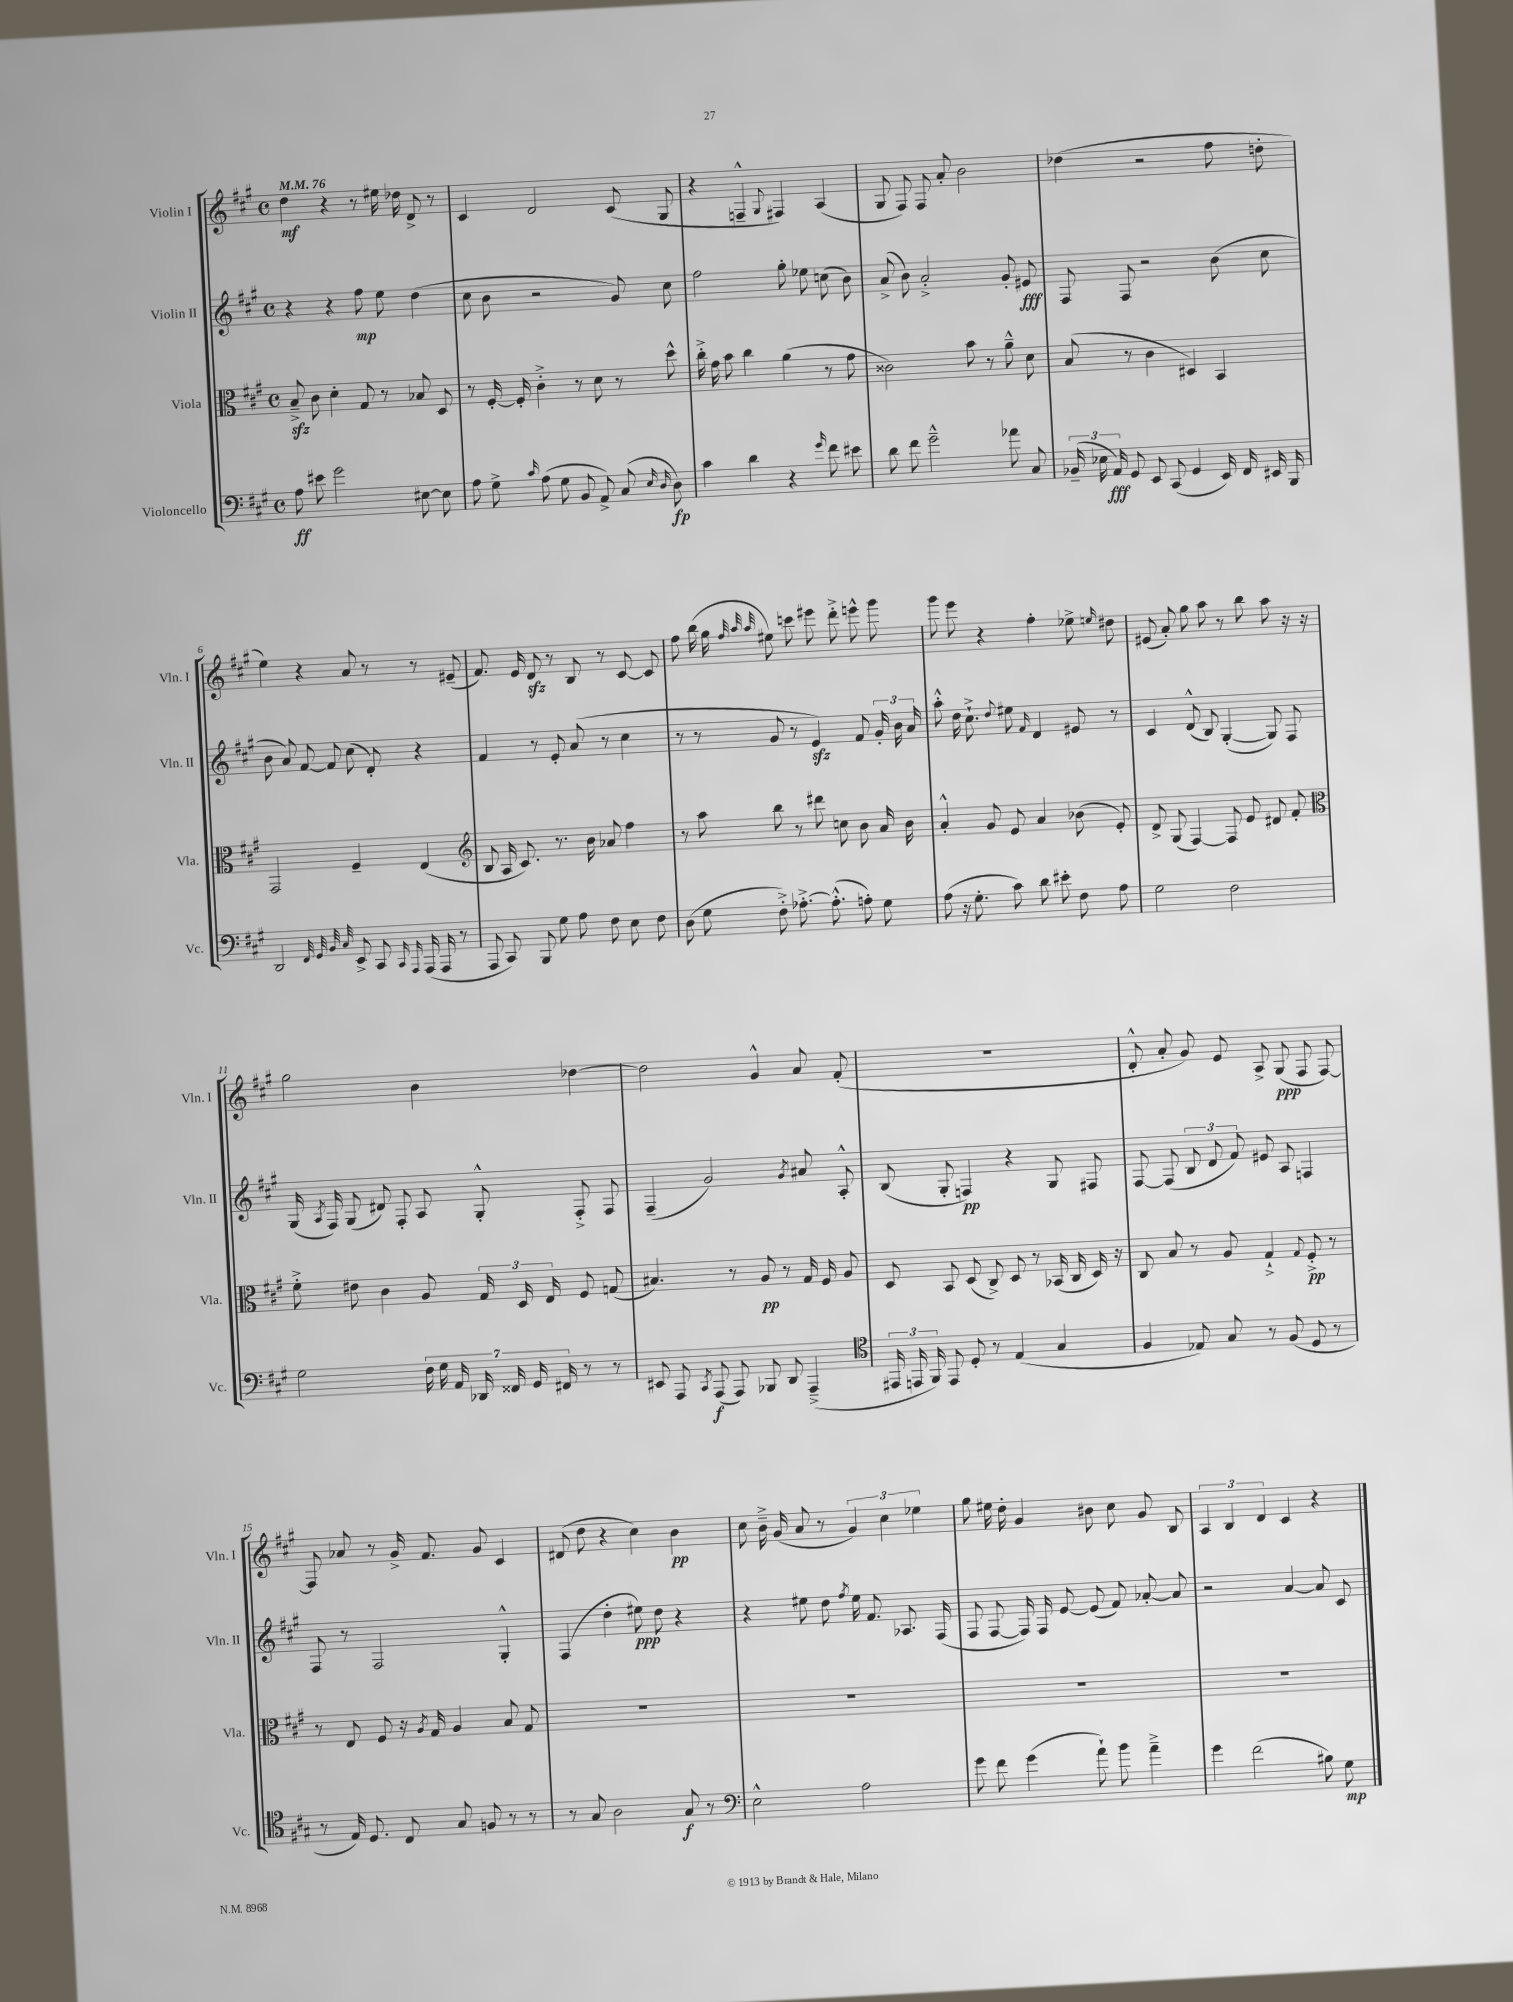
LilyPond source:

<<
\new StaffGroup <<
\new Staff = "s0" \with { instrumentName = "Violin I" shortInstrumentName = "Vln. I" } {
    \clef treble \key a \major \defaultTimeSignature \time 4/4 \tempo 4 = 76
    \autoBeamOff d''4\mf r4 r8 eis''16 des''16 d'8-> r8 |
    cis'4 d'2 cis'8( gis8 |
    r4 f4---^ \appoggiatura { gis8 } fis4) a4( |
    gis8 fis8) fis8 a'8-. b'2 |
    des''4( r2 fis''8 d''8-. |
    e''4) r4 a'8 r8 r8 eis'8--( |
    fis'8.) e'16 d'8\sfz r8 b8 r8 cis'8~ cis'8 |
    fis''8 b''16( gis''16 \grace { fis''32 a''32 a''32 } eis''8) c'''8 eis'''8 d'''8-.-> e'''8-^ gis'''8 |
    gis'''8 e'''8 r4 fis''4-. ees''8-> \grace { e''16 } dis''8 |
    eis'8( a'8-.) gis''8 a''8 r8 b''8 a''8 r16 r16 |
    gis''2 b'4 des''4~ |
    des''2 gis'4-^ a'8 fis'8-.( |
    R1 |
    d'8-.-^ a'8-. gis'8) e'8 a8-> gis8\ppp( fis8 fis8~) |
    fis8 aes'8 r8 gis'16-> fis'8. gis'8 cis'4 |
    dis'8( d''8 r4 cis''4) b'4\pp |
    cis''8 b'16---> gis'16( a'8 r8 \tuplet 3/2 { gis'4) cis''4 ees''4 } |
    gis''8 eis''16 d''16-. gis'4 bis'8 cis''8 gis'8 b8 |
    \tuplet 3/2 { a4 b4 d'4 } cis'4 r4 \bar "|." |
}
\new Staff = "s1" \with { instrumentName = "Violin II" shortInstrumentName = "Vln. II" } {
    \clef treble \key a \major \defaultTimeSignature \time 4/4
    \autoBeamOff r4 r4 fis''8\mp e''8 d''4( |
    cis''8 b'8 r2 gis'8) cis''8 |
    fis''2 gis''8-. ees''8 c''8( b'8) |
    a'8->( b'8) a'2-.-> gis'8-. eis'8\fff |
    fis8 fis8 r2 b'8( cis''8 |
    b'8 a'8) fis'8~ fis'8 cis''8( d'8-.) r4 |
    fis'4 r8 e'8-. a'8( r8 cis''4 |
    r8 r8 gis'8 r8 e'4\sfz) fis'8 \tuplet 3/2 { gis'16-. b'16 a'16 } |
    a''8-.-^ d''16 cis''8.-!-> \appoggiatura { d''8 } eis''8 \grace { fis'16 } d'4 eis'8 r8 |
    cis'4 d'8-^( b8) gis4~-.( gis8) fis8 |
    gis16( \acciaccatura { a8 } fis16) gis8( dis'8) fis8-. a8 gis8-.-^ fis8-.-> fis8 |
    fis4--( gis'2) \acciaccatura { gis'8 } ais'8 a8-.-^ |
    b8( gis8-. f4\pp) r4 gis8 fis8 |
    fis8~ fis8( \tuplet 3/2 { b8 d'8 fis'8) } eis'8 a8 f4 |
    fis8 r8 fis2 gis4-.-^ |
    fis4( d''4-. eis''8\ppp) d''8 r4 |
    r4 eis''8 d''8 \acciaccatura { fis''8 } eis''16 fis'8. aes8. fis16( |
    fis8 fis8~ fis16) fis16 e'8~ e'8( fis'8) aes'8~-. aes'8 |
    r2 a'4~ a'8 cis'8 \bar "|." |
}
\new Staff = "s2" \with { instrumentName = "Viola" shortInstrumentName = "Vla." } {
    \clef alto \key a \major \defaultTimeSignature \time 4/4
    \autoBeamOff b8--->\sfz cis'8 d'4-. gis8 r8 bes8 d8 |
    r8 fis16~-. fis16-. cis'4-.-> r8 d'8 r8 d''8-^ |
    cis''16-.-> gis'16 b'8 cis''4 a'4( r8 gis'8 |
    cisis'2) b'8 r8 a'8---^ d'8 |
    b8( r8 cis'4 dis4) b,4 |
    gis,2 fis4-- e4( |
    \clef treble b8 a16 cis'8.) r8. b'16 aes'8 fis''4 |
    r8 a''8 b''8 r8 dis'''8 c''8 b'8 a'16 b'16 |
    a'4-.-^ gis'8 e'8 a'4 bes'8( e'8-.) |
    d'8-> gis8( fis4~) fis8 e'8 dis'8 fis'8-. |
    \clef alto fis'8-.-> eis'8 cis'4 a8 \tuplet 3/2 { gis16 d16 e16 } fis8 g8( |
    bis4.) r8 a8\pp r8 gis16 fis16 a8 |
    d8 b,8 d8( cis8->) d8 r8 bes,16( cis16 d16) r16 |
    cis8 b8 r8 a8 gis4-!-> \appoggiatura { gis8 } fis8-.->\pp r8 |
    r8 e8 fis8 r16 \acciaccatura { a8 } gis16 a4 b8 gis8 |
    R1 |
    R1 |
    R1 |
    R1 \bar "|." |
}
\new Staff = "s3" \with { instrumentName = "Violoncello" shortInstrumentName = "Vc." } {
    \clef bass \key a \major \defaultTimeSignature \time 4/4
    \autoBeamOff a8\ff eis'8 gis'2 eis8~ eis8 |
    a8 gis8-> \grace { cis'16 } a8( gis8 b,8 a,8->) cis8( \grace { e16 d16 } d8\fp) |
    cis'4 d'4 r4 \grace { gis'16 } fis'8 eis'8 |
    d'8 fis'8 gis'2---^ aes'8 cis8 |
    \tuplet 3/2 { bes,16--( ees16 a,16\fff) } gis,8 e,8 cis,8( gis,4 e,16) fis,16 eis,16 b,,16 |
    d,2 \grace { fis,32 gis,32 b,32 cis32 } e,8-> cis,8 \grace { cis,16 a,,16 } a,,16( a,,16 r8 |
    a,,8 cis,8) b,,8 gis8 a8 fis8 e8 fis8 |
    d8( gis8 fis8-.->) aes8.~-.-> aes8.-.-^( a8-.) gis8 |
    a8( r16 gis8.-. cis'8) d'8 eis'8-. fis8 a8 |
    gis2 fis2 |
    gis2 \tuplet 7/4 { fis16 gis16 a,16 des,16 fisis,16 gis,16 fis,16 } r8 r8 |
    eis,8 a,,8 \acciaccatura { cis,8 } a,,8\f( a,,8) bes,,8 d,8 a,,4--->( |
    \clef tenor \tuplet 3/2 { eis,16 e,16 fis,16) } e,8 d8-. r8 e4( gis4 |
    fis4 ees8) gis8 r8 fis8( d8 r8 |
    r8 e16) d8. cis8 gis8 f8 r8 r8 |
    r8 gis8 a2 gis8\f r8 |
    \clef bass e2-^ a2 |
    gis'8 fis'8 gis'4( a'8-!) b'8 a'4---> |
    gis'4 fis'2( bis8) gis8\mp \bar "|." |
}
>>
>>
